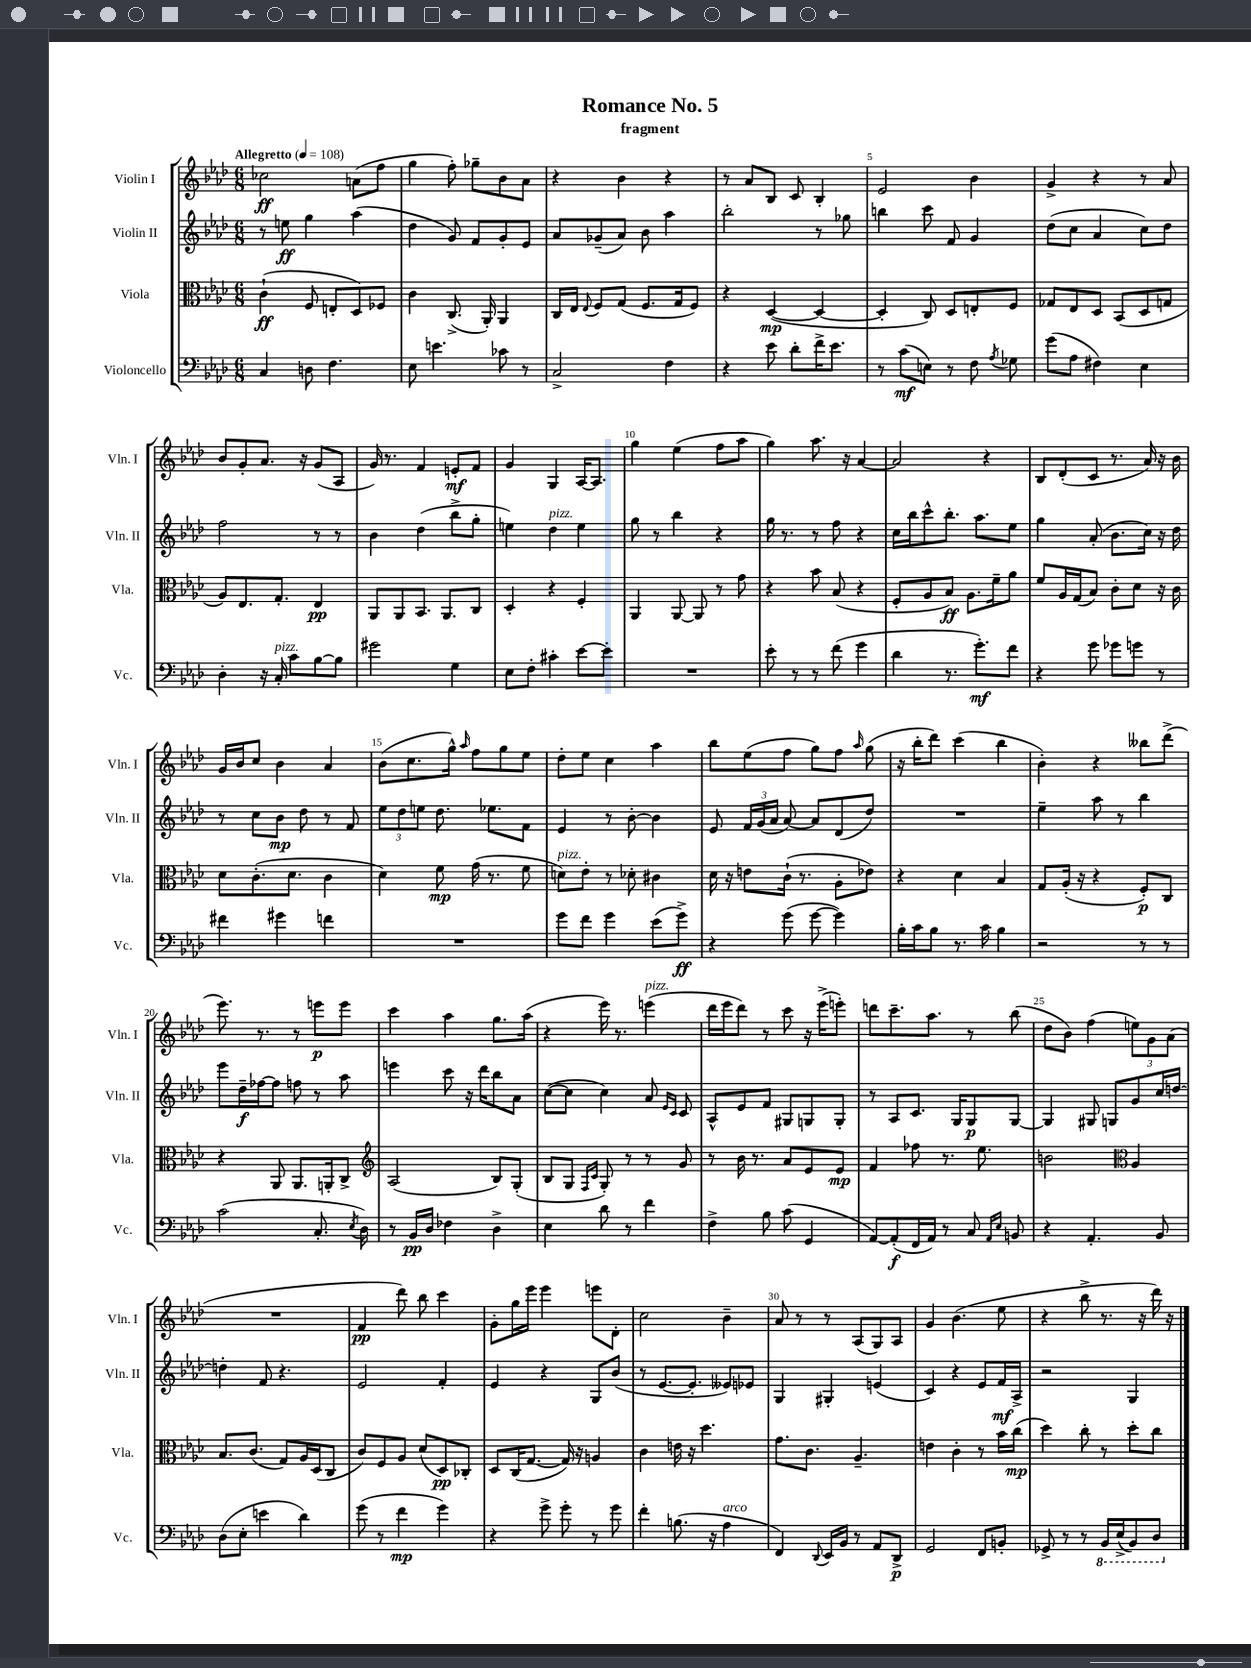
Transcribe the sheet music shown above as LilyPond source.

\header { title = "Romance No. 5" subtitle = "fragment" }
<<
\new StaffGroup <<
\new Staff = "s0" \with { instrumentName = "Violin I" shortInstrumentName = "Vln. I" } {
    \clef treble \key aes \major \numericTimeSignature \time 6/8 \tempo "Allegretto" 4 = 108
    \autoBeamOff ces''2\ff a'8[( f''8] |
    g''4 f''8-.) ges''8[-- bes'8 aes'8] |
    r4 bes'4 r4 |
    r8 aes'8[ bes8] c'8 bes4-. |
    ees'2 bes'4 |
    g'4-> r4 r8 aes'8 |
    bes'8[ g'8-. aes'8.] r16 g'8[( aes8] |
    g'16) r8. f'4 e'8[-.\mf f'8] |
    g'4 g4 aes16[~ aes8.] |
    g''4 ees''4( f''8[ aes''8] |
    g''4) aes''8. r16 aes'4~ |
    aes'2 r4 |
    bes8[ des'8-.( c'8] r8. aes'16) r16 bes'16 |
    g'16[ bes'16 c''8] bes'4 aes'4 |
    bes'8[( c''8. g''16]-^) \grace { aes''16 } f''8[ g''8 ees''8] |
    des''8[-. ees''8] c''4 aes''4 |
    bes''8[ ees''8( f''8] g''8[) f''8] \grace { aes''16 } g''8( |
    r16 bes''16[-. des'''8]) c'''4( bes''4 |
    bes'4-.) r4 beses''8[ des'''8]->( |
    ees'''8.) r8. r8 e'''8[\p e'''8] |
    c'''4 aes''4 g''8.[ aes''16]( |
    r4 ees'''16) r8. e'''4^\markup { \italic "pizz." }( |
    des'''16[ ees'''16 des'''8]) r8 c'''8 r16 ees'''16[->( e'''8]-.) |
    d'''8[ c'''8.-- aes''8.] r8 bes''8( |
    des''8[ bes'8]) f''4( \tuplet 3/2 { e''8[) g'8 aes'8]( } |
    R2. |
    f'4\pp des'''8) bes''8 c'''4 |
    g'8[-. g''16 ees'''16] ees'''4 e'''8[ des'8]-. |
    c''2 bes'4-- |
    aes'8 r8 r8 aes8[( g8) aes8] |
    g'4 bes'4.( ees''8 |
    r4 bes''8-> r8. r16 des'''16) r16 \bar "|." |
}
\new Staff = "s1" \with { instrumentName = "Violin II" shortInstrumentName = "Vln. II" } {
    \clef treble \key aes \major \numericTimeSignature \time 6/8
    \autoBeamOff r8 e''8\ff g''4 aes''4( |
    des''4 g'8) f'8[ g'8-. ees'8] |
    aes'8[ ges'8--( aes'8]) bes'8 aes''4 |
    bes''2-. r8 ges''8 |
    b''4 c'''8 f'8 g'4 |
    des''8[( c''8] aes'4 c''8[) des''8] |
    f''2 r8 r8 |
    bes'4 des''4( bes''8[-> g''8]-. |
    e''4) des''4^\markup { \italic "pizz." } e''4 |
    g''8 r8 bes''4 r4 |
    g''16 r8. r8 f''8 r4 |
    c''16[ bes''16 c'''8-^ bes''8.]-. aes''8.[ ees''8] |
    g''4 aes'8-.( bes'8.[ c''16]) r16 des''16 |
    r8 c''8[ bes'8]\mp des''8 r8 f'8 |
    \tuplet 3/2 { ees''8[ des''8 e''8] } des''8. ees''8.[ f'8] |
    ees'4 r8 bes'8~-. bes'4 |
    ees'8 \tuplet 3/2 { f'16[ g'16( aes'16] } aes'8~) aes'8[ des'8( des''8]) |
    R2. |
    ees''4-- aes''8 r8 bes''4 |
    ees'''8[ des''16--\f fes''16~ fes''8] f''8 r8 aes''8 |
    e'''4 c'''8 r16 des'''16[ bes''8 aes'8] |
    c''8[~( c''8] c''4) aes'8 \grace { ees'16[ c'16] } c'8 |
    aes8[-^ ees'8 f'8] gis8[ g8 g8]-. |
    r8 aes8[ c'8.] g16[ g8\p g8]~ |
    g4 gis8 g8[ g'8 c''16 d''16]~ |
    d''4-. f'8 r4. |
    ees'2 f'4-. |
    ees'4 r4 g8[ bes'8]( |
    r8 ees'8.[~ ees'8.]-. eeses'8[) ees'8] |
    g4 gis4-. e'4( |
    c'4) r4 ees'8[ f'16\mf aes16]-> |
    r2 g4 \bar "|." |
}
\new Staff = "s2" \with { instrumentName = "Viola" shortInstrumentName = "Vla." } {
    \clef alto \key aes \major \numericTimeSignature \time 6/8
    \autoBeamOff c'4-!\ff( f8 e8[-. des8) fes8] |
    c'4 c8.->( aes,16-.) aes,4 |
    c16[ ees16] \appoggiatura { ees8 } f8[ g8]( f8.[ g16 f8]) |
    r4 des4~\mp( des4~ |
    des4-. c8) des8[ e8-. f8] |
    ges8[ ees8 des8] bes,8[( des8 g8] |
    aes8[) ees8. g8.]-. ees4\pp |
    aes,8[ aes,8 bes,8.] aes,8.[ c8] |
    des4-. r4 f4-. |
    aes,4 aes,8~ aes,8 r8 g'8 |
    r4 bes'8 bes8( r4 |
    f8[-. aes8 bes8]\ff) aes8.[ f'16-- aes'8] |
    f'8[ aes16 g16( bes8]) c'8[-. des'8] r16 c'16 |
    des'8[ c'8.-.( des'8.] c'4 |
    des'4) f'8\mp g'16( r8. f'8 |
    d'8[^\markup { \italic "pizz." }) ees'8]-. r8 des'8-. cis'4 |
    des'16 r16 e'8[ c'16]-!( r8. aes8[-. ees'8]) |
    r4 des'4 bes4 |
    g8[ aes16]-.( r16 r4 f8[-.\p) c8] |
    r4 aes,8 aes,8.[ a,16-. c8]-> |
    \clef treble aes2( bes8[) g8]-.( |
    bes8[ g8] \grace { f16[ c'16] } g8-.) r8 r8 g'8 |
    r8 bes'16 r8. aes'8[ ees'8 ees'8]\mp |
    f'4 fes''8 r8. ees''8. |
    b'2 \clef alto aes4 |
    bes8.[ c'8.]( g8[) aes16 des16( c8] |
    c'8[) f8 aes8] des'8[( des8\pp) ces8]-. |
    des8[ c16( g8.]~ g16) r16 a4 |
    c'4 e'16 r16 des''4. |
    g'8.[ c'8.] aes4.-- |
    e'4 c'4-. r8 bes'16[ c''16]\mp( |
    des''4) c''8-. r8 des''8[-. c''8] \bar "|." |
}
\new Staff = "s3" \with { instrumentName = "Violoncello" shortInstrumentName = "Vc." } {
    \clef bass \key aes \major \numericTimeSignature \time 6/8
    \autoBeamOff c4 d8 f4. |
    ees8 e'4. ces'8 r8 |
    c2-> f4 |
    r4 ees'8 des'8[-. f'16-> ees'8.] |
    r8 c'8[\mf( e8]) r8 f8 \acciaccatura { aes8 } ges8 |
    g'8[( aes8] fis4) ees4 |
    des4-. r16 c16-.^\markup { \italic "pizz." } c'8[ bes8~ bes8] |
    gis'2 g4 |
    ees8[ f8]-. cis'4-. ees'8[~ ees'8]-. |
    R2. |
    ees'8-. r8 r8 f'8( g'4 |
    des'4 r8. g'8.[-.\mf) f'8] |
    r4 g'8 ges'8[ g'8] r8 |
    fis'4 gis'4 f'4 |
    R2. |
    g'8[ f'8] g'4 ees'8[( g'8]->\ff) |
    r4 g'8( g'8~ g'4) |
    bes16[-. c'16 bes8] r8. c'16 bes4 |
    r2 r8 r8 |
    c'2( c8.-. \acciaccatura { ees8 } des16) |
    r8 bes,16[\pp des16] fes4 des4-> |
    ees4 des'8 r8 f'4 |
    f4-> bes8 c'8( g,4 |
    aes,8[~) aes,8-.\f( f,16 aes,16]) r8 c8 \grace { aes,16[ ees16] } b,8 |
    r4 aes,4.-. bes,8 |
    des8[( ees8]-. e'4 des'4) |
    g'8( r8 f'4\mp g'4) |
    r4 g'8-> g'8-. r8 g'8 |
    f'4-. b8.( r16 aes4^\markup { \italic "arco" } |
    f,4) \appoggiatura { des,8 } ees,16[ bes,16] r8 aes,8[ des,8]->\p |
    g,2 f,8[ b,8]-. |
    ges,8-> r8 r8 \ottava #-1 bes,,16[ ees,16->( bes,,8) des,8] \ottava #0 \bar "|." |
}
>>
>>
